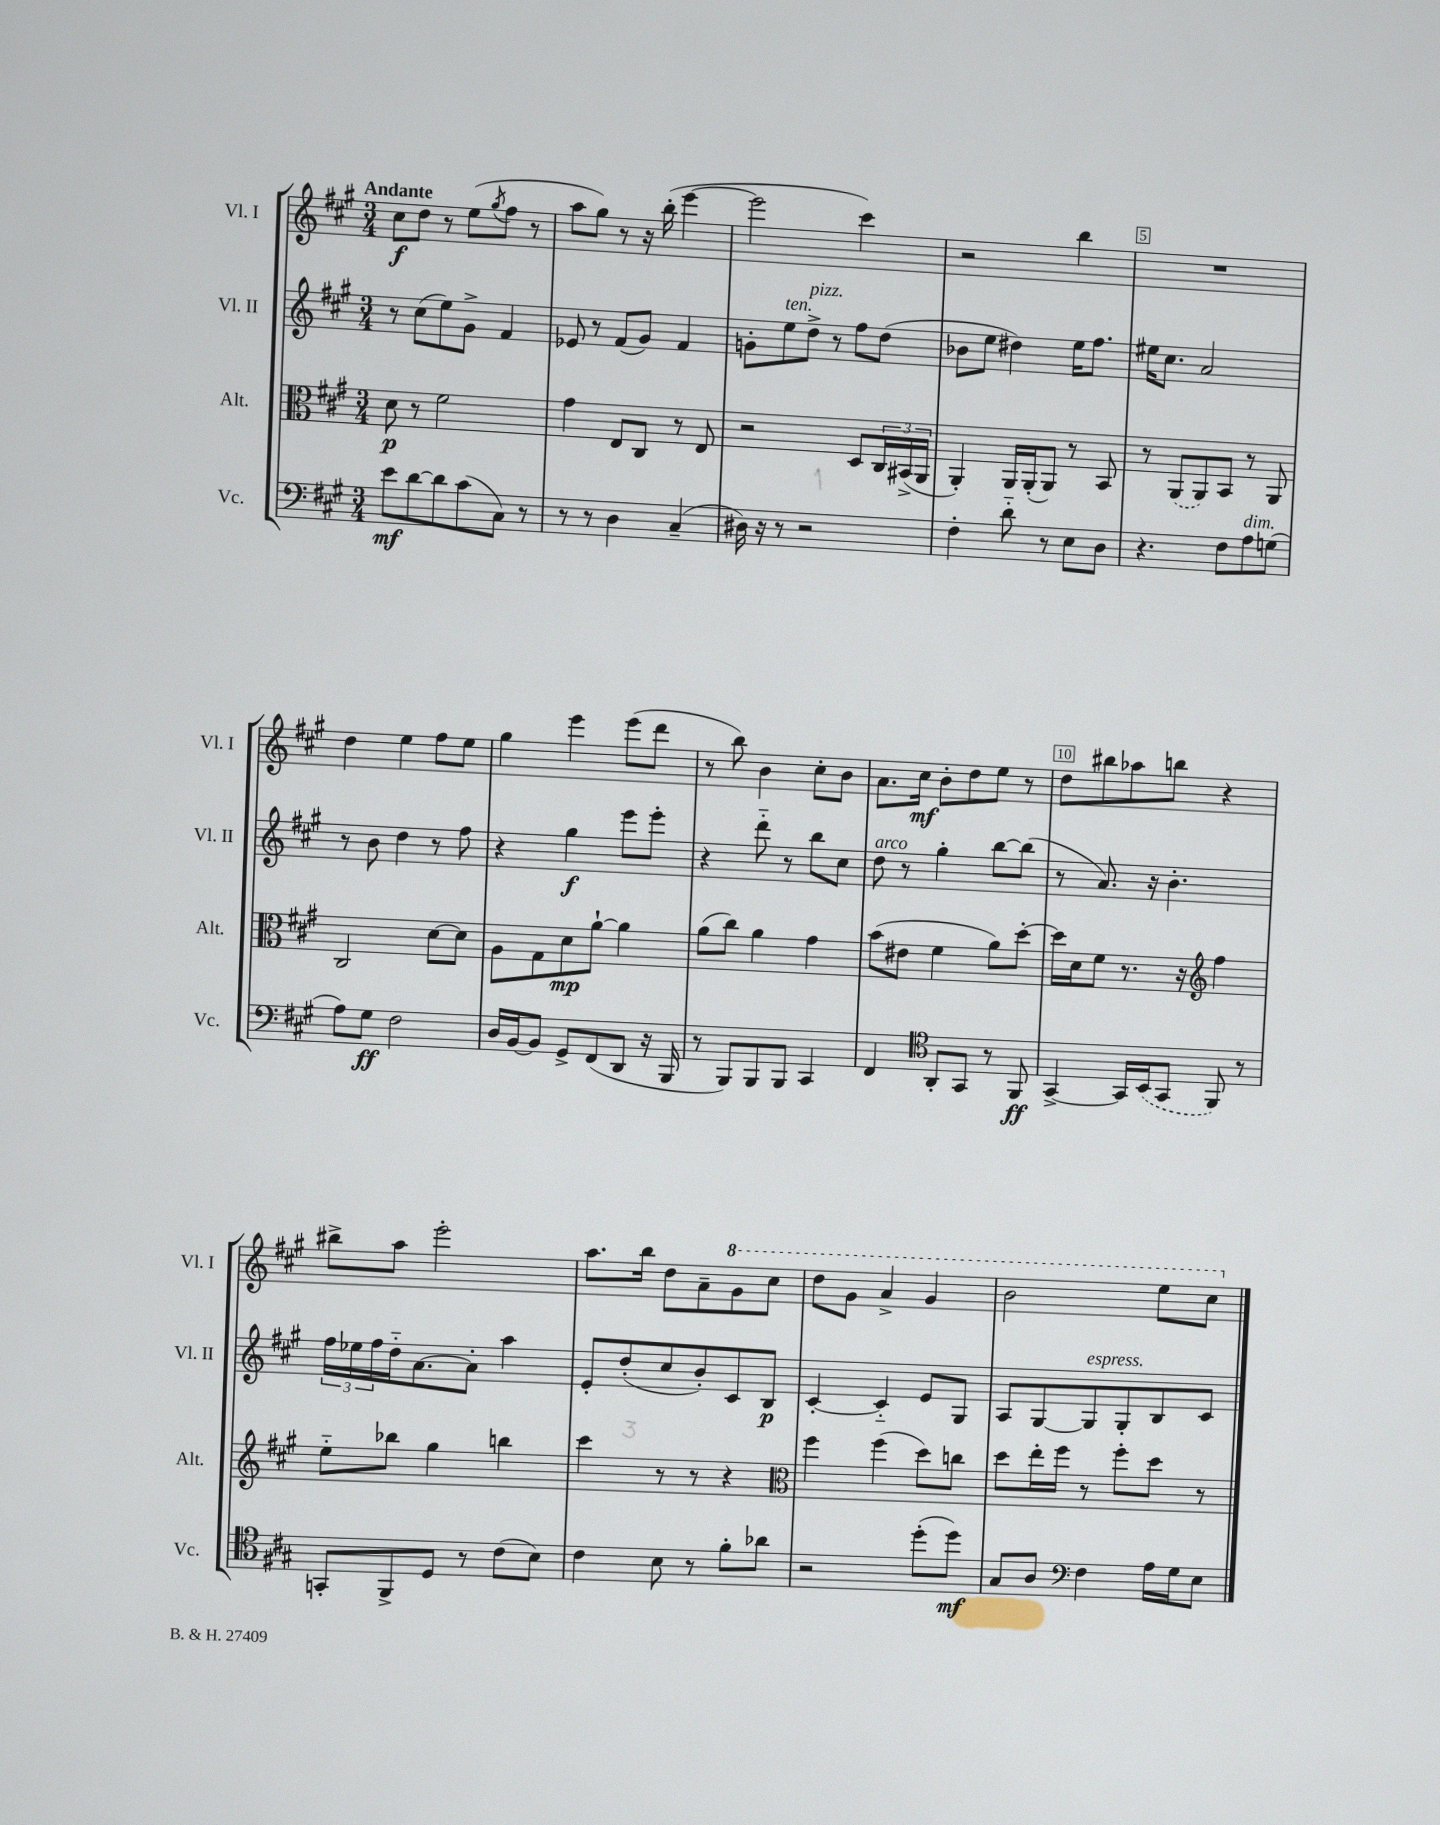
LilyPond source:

<<
\new StaffGroup <<
\new Staff = "s0" \with { instrumentName = "Vl. I" shortInstrumentName = "Vl. I" } {
    \clef treble \key a \major \numericTimeSignature \time 3/4 \tempo "Andante"
    cis''8\f d''8 r8 e''8( \acciaccatura { gis''8 } fis''8 r8 |
    a''8 gis''8) r8 r16 b''16-.( e'''4~ |
    e'''2 cis'''4) |
    r2 b''4 |
    R2. |
    d''4 e''4 fis''8 e''8 |
    gis''4 e'''4 e'''8( d'''8 |
    r8 b''8) b'4 cis''8-. b'8 |
    a'8. cis''16\mf b'8-. d''8 e''8 r8 |
    d''8 bis''8 aes''8 b''8 r4 |
    bis''8-> a''8 e'''2-. |
    a''8. b''16 d''8 a'8-- \ottava #1 gis''8 cis'''8 |
    d'''8 gis''8 a''4-> gis''4 |
    b''2 e'''8 cis'''8 \ottava #0 \bar "|." |
}
\new Staff = "s1" \with { instrumentName = "Vl. II" shortInstrumentName = "Vl. II" } {
    \clef treble \key a \major \numericTimeSignature \time 3/4
    r8 cis''8( e''8) gis'8-> fis'4 |
    ees'8 r8 fis'8( gis'8) fis'4 |
    g'8-. e''8^\markup { \italic "ten." } d''8->^\markup { \italic "pizz." } r8 fis''8 d''8( |
    bes'8 e''8 dis''4) e''16 fis''8. |
    eis''16 cis''8. a'2 |
    r8 b'8 d''4 r8 fis''8 |
    r4 gis''4\f e'''8 e'''8-. |
    r4 d'''8-_ r8 b''8 cis''8 |
    d''8^\markup { \italic "arco" } r8 gis''4-. b''8~ b''8( |
    r8 a'8.) r16 b'4.-. |
    \tuplet 3/2 { fis''16 ees''16 fis''16 } d''16-_ a'8.~ a'8-. a''4 |
    e'8-. d''8-.( cis''8 b'8-.) cis'8 b8\p |
    cis'4~-. cis'4-_ e'8 gis8 |
    a8 gis8~ gis8^\markup { \italic "espress." } gis8-. b8 cis'8 \bar "|." |
}
\new Staff = "s2" \with { instrumentName = "Alt." shortInstrumentName = "Alt." } {
    \clef alto \key a \major \numericTimeSignature \time 3/4
    d'8\p r8 fis'2 |
    gis'4 e8 cis8 r8 e8 |
    r2 d8 \tuplet 3/2 { cis16 bis,16->( a,16 } |
    a,4-.) a,16 a,16-.( a,8) r8 b,8 |
    r8 \once \slurDashed a,8( a,8) b,8 r8 a,8 |
    cis2 d'8~ d'8 |
    a8 gis8 d'8\mp a'8~-! a'4 |
    a'8( cis''8) a'4 gis'4 |
    b'8( eis'8 fis'4 a'8) d''8~-. |
    d''16 d'16 fis'8 r8. r16 \clef treble fis''4 |
    e''8-_ bes''8 gis''4 b''4 |
    cis'''4 r8 r8 r4 |
    \clef alto fis''4 fis''4( d''8) c''8 |
    d''8 e''16-. fis''16 r8 fis''8-. d''8 r8 \bar "|." |
}
\new Staff = "s3" \with { instrumentName = "Vc." shortInstrumentName = "Vc." } {
    \clef bass \key a \major \numericTimeSignature \time 3/4
    e'8\mf d'8~ d'8 cis'8( cis8) r8 |
    r8 r8 d4 cis4--( |
    dis16) r16 r8 r2 |
    fis4-. d'8-_ r8 e8 d8 |
    r4. fis8 a8^\markup { \italic "dim." } g8( |
    a8) gis8\ff fis2 |
    d16 b,16~ b,8 gis,8-> fis,8( d,8 r16 b,,16 |
    r8 b,,8) b,,8 b,,8 cis,4 |
    fis,4 \clef tenor a,8-. gis,8 r8 fis,8\ff |
    gis,4~-> gis,16 \once \slurDashed b,16( gis,8 fis,8) r8 |
    g,8-. fis,8-> d8 r8 cis'8( b8) |
    cis'4 b8 r8 fis'8-. aes'8 |
    r2 d''8-.( d''8\mf) |
    gis8 a8 \clef bass fis4 a16 gis16 e8 \bar "|." |
}
>>
>>
\layout { \context { \Score \override BarNumber.break-visibility = ##(#f #t #t) barNumberVisibility = #(every-nth-bar-number-visible 5) \override BarNumber.stencil = #(make-stencil-boxer 0.1 0.3 ly:text-interface::print) } }
